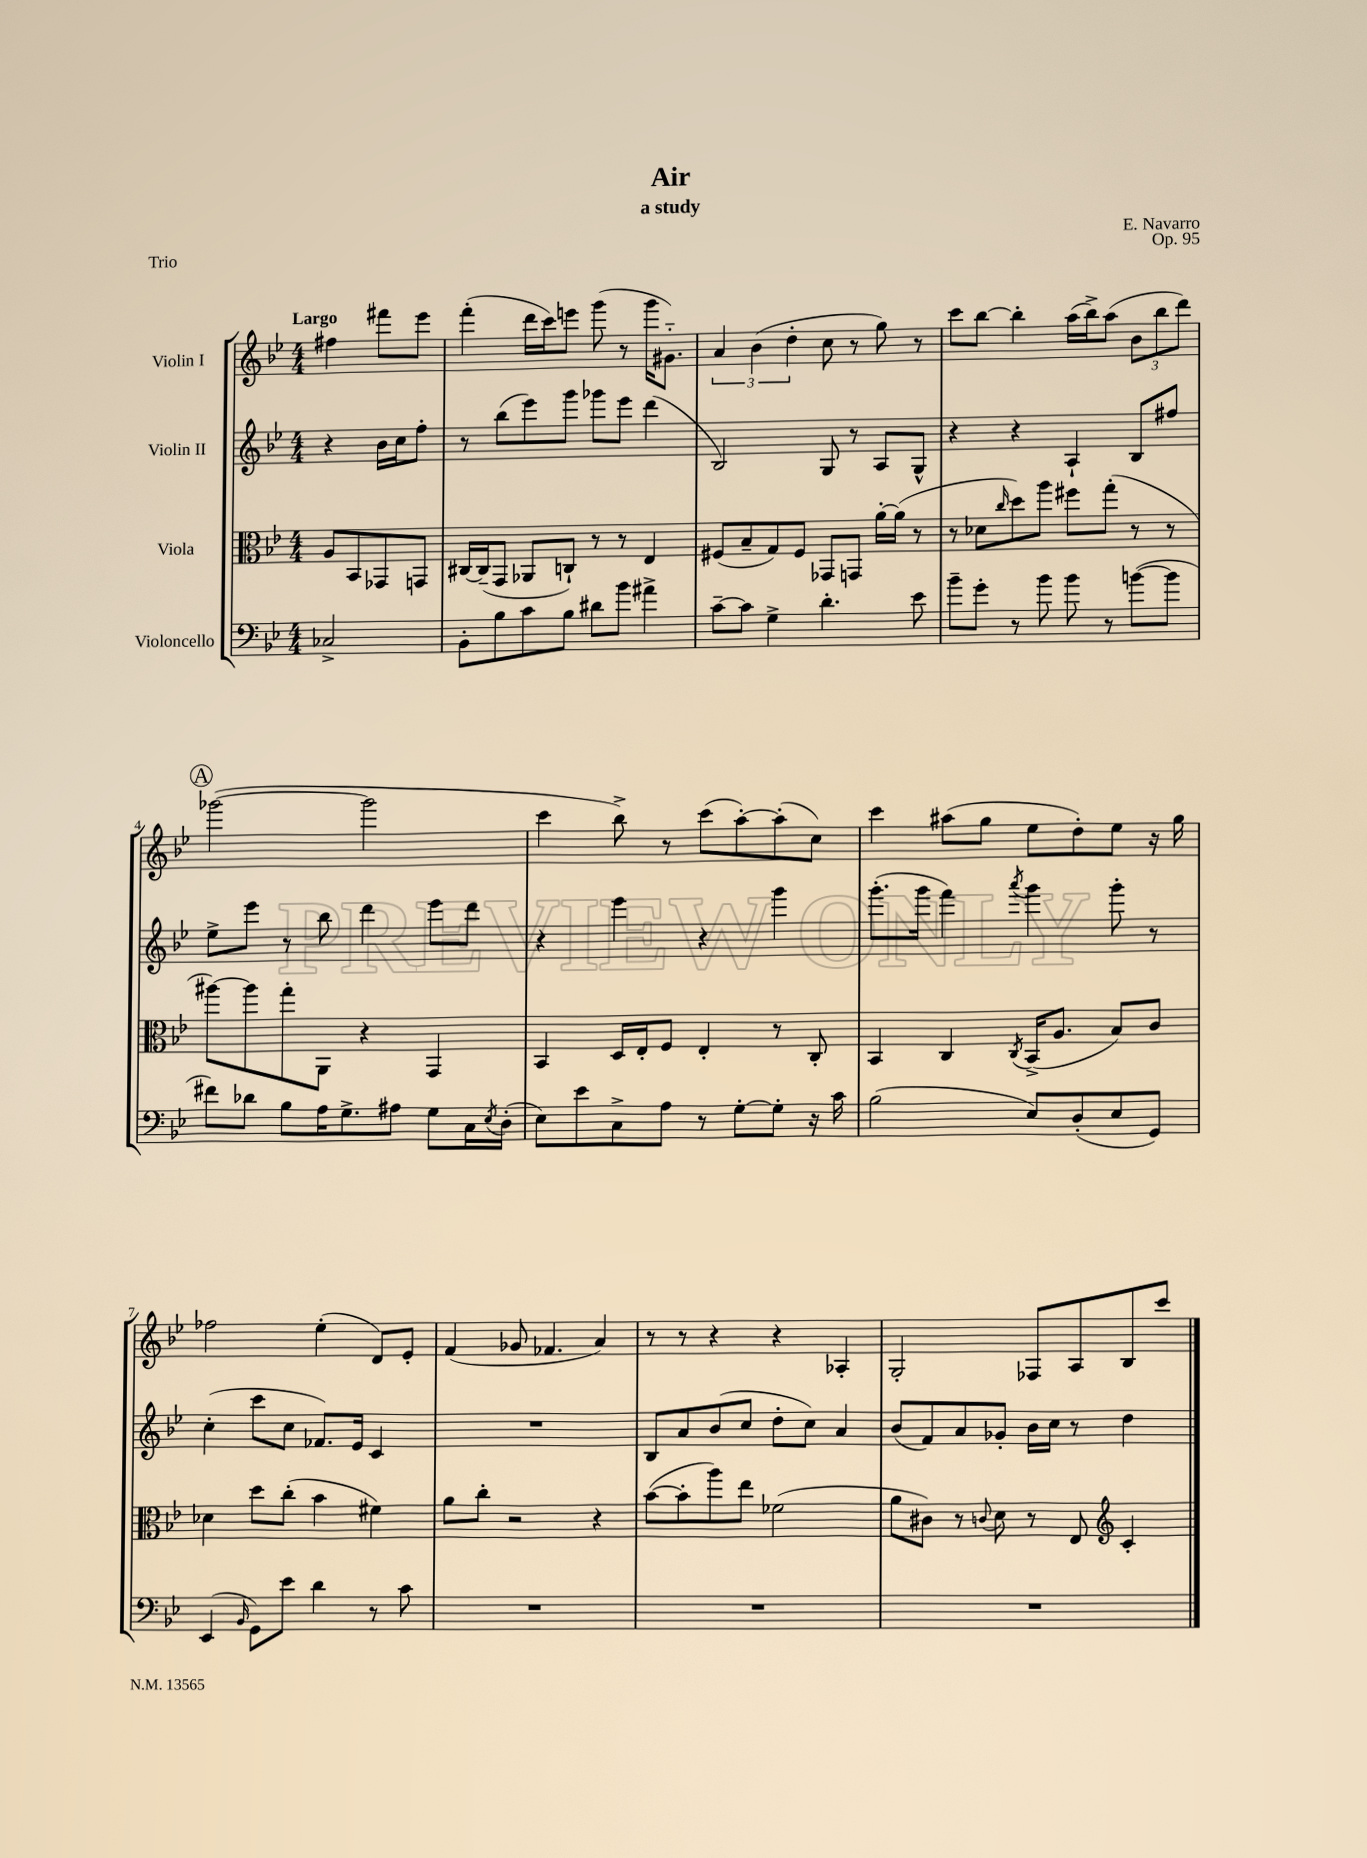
\header { title = "Air" composer = "E. Navarro" subtitle = "a study" opus = "Op. 95" piece = "Trio" }
<<
\new StaffGroup <<
\new Staff = "s0" \with { instrumentName = "Violin I" } {
    \clef treble \key bes \major \numericTimeSignature \time 4/4 \partial 2 \tempo "Largo"
    fis''4 fis'''8 ees'''8 |
    f'''4-.( d'''16 c'''16) e'''8 g'''8( r8 g'''16 gis'8.-_) |
    \tuplet 3/2 { a'4 bes'4( d''4-. } c''8 r8 g''8) r8 |
    c'''8 bes''8~ bes''4-. a''16( bes''16->) a''8( \tuplet 3/2 { bes'8 bes''8 d'''8) } |
    \mark \markup { \circle "A" } ges'''2~( ges'''2 |
    c'''4 bes''8->) r8 c'''8( a''8~-.) a''8-.( c''8) |
    c'''4 ais''8( g''8 ees''8 d''8-.) ees''8 r16 g''16 |
    fes''2 ees''4-.( d'8) ees'8-. |
    f'4( ges'8 fes'4. a'4) |
    r8 r8 r4 r4 aes4-. |
    g2-. fes8 a8 bes8 c'''8 \bar "|." |
}
\new Staff = "s1" \with { instrumentName = "Violin II" } {
    \clef treble \key bes \major \numericTimeSignature \time 4/4 \partial 2
    r4 bes'16 c''16 f''8-. |
    r8 bes''8( ees'''8) g'''8 ges'''8 ees'''8 d'''4( |
    bes2) g8 r8 a8 g8-^ |
    r4 r4 a4-! bes8 fis''8 |
    \mark \markup { \circle "A" } ees''8-> ees'''8 r8 bes''8 d'''4 ees'''8 d'''8 |
    r4 ees'''4 r4 g'''4 |
    g'''8.-.( g'''16 f'''4) \acciaccatura { a'''8 } g'''4 g'''8-. r8 |
    c''4-.( c'''8 c''8 fes'8.) ees'16 c'4 |
    R1 |
    bes8 a'8 bes'8( c''8 d''8-. c''8) a'4 |
    bes'8( f'8) a'8 ges'8-. bes'16 c''16 r8 d''4 \bar "|." |
}
\new Staff = "s2" \with { instrumentName = "Viola" } {
    \clef alto \key bes \major \numericTimeSignature \time 4/4 \partial 2
    a8 bes,8 ges,8 g,8 |
    cis16~ cis16--( g,8 aes,8 c8-!) r8 r8 ees4 |
    fis8( bes8-- g8) fis8 ges,8 g,8 a'16~-. a'16( r8 |
    r8 des'8 \grace { c''16 } d''8) a''8 fis''8 g''8-.( r8 r8 |
    \mark \markup { \circle "A" } ais''8~) ais''8 g''8-. a,8 r4 g,4 |
    bes,4 d16 ees16-. f8 ees4-. r8 c8-. |
    bes,4 c4 \acciaccatura { c8 } bes,16->( a8. bes8) c'8 |
    des'4 d''8 c''8-.( bes'4 fis'4) |
    a'8 c''8-. r2 r4 |
    bes'8~( bes'8-. a''8) ees''8 fes'2( |
    a'8 cis'8) r8 \appoggiatura { c'8 } d'8 r8 ees8 \clef treble c'4-. \bar "|." |
}
\new Staff = "s3" \with { instrumentName = "Violoncello" } {
    \clef bass \key bes \major \numericTimeSignature \time 4/4 \partial 2
    ces2-> |
    bes,8-. bes8 c'8 bes8 dis'8 bes'8 ais'4-> |
    c'8~-- c'8 g4-> d'4.-. ees'8 |
    bes'8-- g'8-. r8 bes'8 bes'8 r8 b'8~( b'8 |
    \mark \markup { \circle "A" } fis'8) des'8 bes8 a16 g8.-> ais8 g8 c16 \acciaccatura { ees8 } d16-.( |
    ees8) ees'8 c8-> a8 r8 g8~-. g8-. r16 c'16 |
    bes2( ees8) d8-.( ees8 g,8) |
    ees,4( \grace { bes,16 } g,8) ees'8 d'4 r8 c'8 |
    R1 |
    R1 |
    R1 \bar "|." |
}
>>
>>
